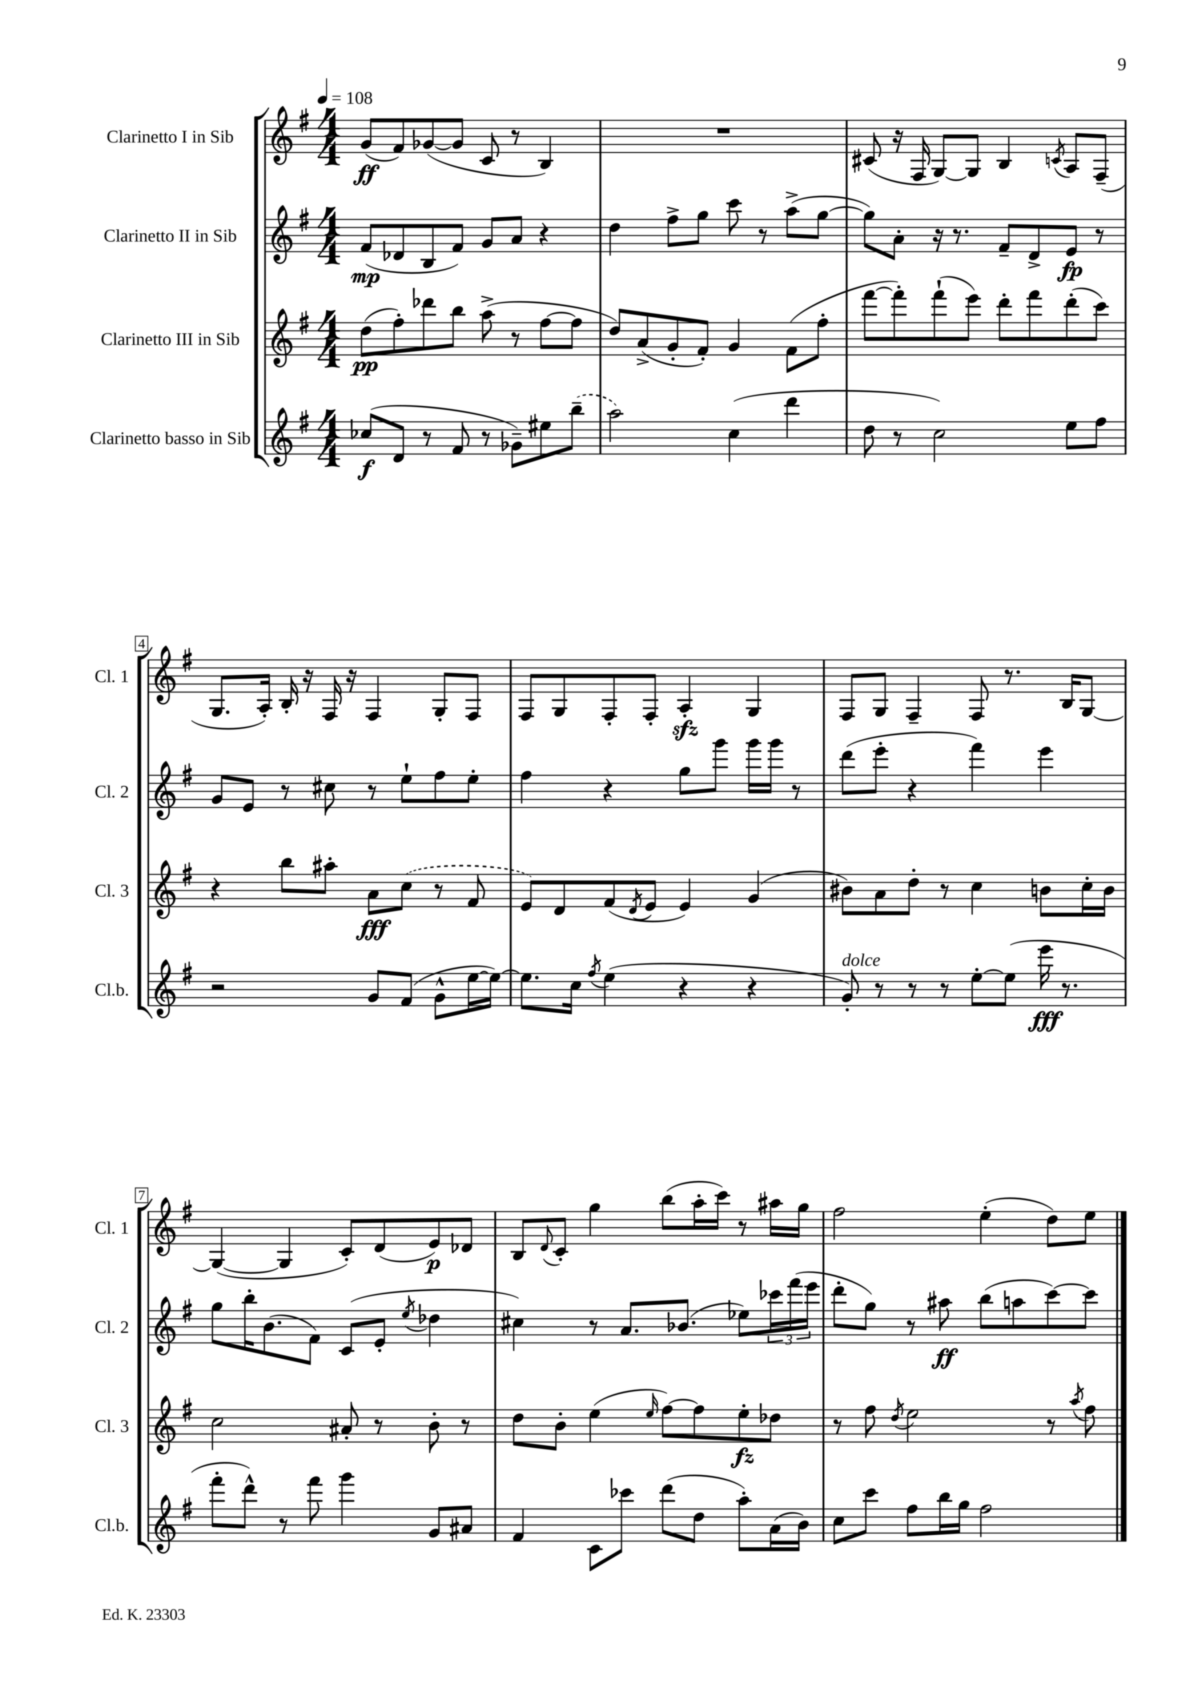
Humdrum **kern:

**kern	**dynam	**kern	**dynam	**kern	**dynam	**kern	**dynam
*part4	*part4	*part3	*part3	*part2	*part2	*part1	*part1
*staff4	*staff4	*staff3	*staff3	*staff2	*staff2	*staff1	*staff1
*I"Clarinetto basso in Sib	*	*I"Clarinetto III in Sib	*	*I"Clarinetto II in Sib	*	*I"Clarinetto I in Sib	*
*I'Cl.b.	*	*I'Cl. 3	*	*I'Cl. 2	*	*I'Cl. 1	*
*clefG2	*	*clefG2	*	*clefG2	*	*clefG2	*
*k[f#]	*	*k[f#]	*	*k[f#]	*	*k[f#]	*
*M4/4	*	*M4/4	*	*M4/4	*	*M4/4	*
*MM108	*	*MM108	*	*MM108	*	*MM108	*
=1	=1	=1	=1	=1	=1	=1	=1
(8cc-X/L	f	(8dd\L	pp	(8f#/L	mp	(8g/L	ff
8d/J	.	8ff#'\)	.	8d-X/	.	8f#/)	.
8r	.	8ddd-X\	.	8B/	.	([8g-X/	.
8f#/	.	8bb\J	.	8f#/J)	.	8g-/J]	.
8r	.	(8aa^\	.	8g/L	.	8c/	.
8g-X~\L)	.	8r	.	8a/J	.	8r	.
8ee#X\	.	[8ff#\L	.	4r	.	4B/)	.
(8bb~\J	.	8ff#\J]	.	.	.	.	.
=2	=2	=2	=2	=2	=2	=2	=2
2aa\)	.	8dd/L)	.	4dd\	.	1r	.
.	.	(8a^/	.	.	.	.	.
.	.	8g'/	.	8ff#^\L	.	.	.
.	.	8f#'/J)	.	8gg\J	.	.	.
(4cc\	.	4g/	.	8ccc\	.	.	.
.	.	.	.	8r	.	.	.
4ddd\	.	(8f#\L	.	(8aa^\L	.	.	.
.	.	8ff#'\J	.	[8gg\J	.	.	.
=3	=3	=3	=3	=3	=3	=3	=3
8dd\	.	[8fff#\L	.	8gg\L])	.	(8c#X/	.
8r	.	8fff#'\])	.	8a'\J	.	16r	.
.	.	.	.	.	.	16F#/	.
2cc\)	.	(8fff#`\	.	16r	.	[8G/L)	.
.	.	.	.	8.r	.	.	.
.	.	8eee\J)	.	.	.	8G/J]	.
.	.	8ddd'\L	.	8f#~/L	.	4B/	.
.	.	8fff#\	.	8d^/	.	.	.
.	.	.	.	.	.	8qcn/	.
8ee\L	.	(8ddd'\	.	8e/J	fp	8A/L	.
8ff#\J	.	8ccc\J)	.	8r	.	(8F#~/J	.
!!LO:LB:g=z
=4	=4	=4	=4	=4	=4	=4	=4
2r	.	4r	.	8g/L	.	8.G/L	.
.	.	.	.	8e/J	.	.	.
.	.	.	.	.	.	16A'/Jk)	.
.	.	8bb\L	.	8r	.	16B'/	.
.	.	.	.	.	.	16r	.
.	.	8aa#X'\J	.	8cc#X\	.	16F#/	.
.	.	.	.	.	.	16r	.
8g/L	.	8a\L	fff	8r	.	4F#/	.
(8f#/J	.	(8cc\J	.	8ee`\L	.	.	.
8g^^\L	.	8r	.	8ff#\	.	8G'/L	.
[16ee\L	.	8f#/	.	8ee'\J	.	8F#/J	.
16ee\JJ_)	.	.	.	.	.	.	.
=5	=5	=5	=5	=5	=5	=5	=5
8.ee\L]	.	8e/L)	.	4ff#\	.	8F#/L	.
.	.	8d/	.	.	.	8G/	.
16cc\Jk	.	.	.	.	.	.	.
8qff#/	.	.	.	.	.	.	.
(4ee\	.	(8f#/	.	4r	.	8F#'/	.
.	.	8qd/	.	.	.	.	.
.	.	8e/J	.	.	.	8F#'/J	.
4r	.	4e/)	.	8gg\L	.	4Azz'/	.
.	.	.	.	8ggg\J	.	.	.
4r	.	(4g/	.	16ggg\LL	.	4G/	.
.	.	.	.	16ggg\JJ	.	.	.
.	.	.	.	8r	.	.	.
=6	=6	=6	=6	=6	=6	=6	=6
!LO:TX:a:i:t=dolce	!	!	!	!	!	!	!
8g'/)	.	8b#X\L)	.	(8ddd\L	.	8F#/L	.
8r	.	8a\	.	8eee'\J	.	8G/J	.
8r	.	8dd'\J	.	4r	.	4F#~/	.
8r	.	8r	.	.	.	.	.
[8ee'\L	.	4cc\	.	4fff#\)	.	8F#/	.
(8ee\J]	.	.	.	.	.	8.r	.
16eee\	fff	8bn\L	.	4eee\	.	.	.
8.r	.	.	.	.	.	16B/KL	.
.	.	16cc'\L	.	.	.	[8G/J	.
.	.	16b\JJ	.	.	.	.	.
!!LO:LB:g=z
=7	=7	=7	=7	=7	=7	=7	=7
8fff#'\L	.	2cc\	.	8gg\L	.	(4G/_	.
8ddd^^\J)	.	.	.	16bb'\K	.	.	.
.	.	.	.	(8.b\	.	.	.
8r	.	.	.	.	.	4G/]	.
8fff#\	.	.	.	8f#\J)	.	.	.
4ggg\	.	8a#X'/	.	(8c/L	.	8c'/L)	.
.	.	8r	.	8e'/J	.	(8d/	.
.	.	.	.	8qee/	.	.	.
8g/L	.	8b'\	.	4dd-X\	.	8e/)	p
8a#X/J	.	8r	.	.	.	8d-X/J	.
=8	=8	=8	=8	=8	=8	=8	=8
4f#/	.	8dd\L	.	4cc#X\)	.	8B/L	.
.	.	.	.	.	.	8qqd/	.
.	.	8b'\J	.	.	.	8c'/J	.
8c\L	.	(4ee\	.	8r	.	4gg\	.
8ccc-X\J	.	.	.	8.a/L	.	.	.
.	.	16qqee/	.	.	.	.	.
(8ddd\L	.	[8ff#\L)	.	.	.	(8bb\L	.
.	.	.	.	(8.b-X/J	.	.	.
8dd\J	.	8ff#\]	.	.	.	16aa'\L	.
.	.	.	.	.	.	16ccc\JJ)	.
8aa'\L)	.	8ee'\	fz	8ee-X\L)	.	8r	.
(16a\L	.	8dd-X\J	.	24ccc-X\L	.	16aa#X\LL	.
.	.	.	.	(24fff#\	.	.	.
16b\JJ)	.	.	.	.	.	16gg\JJ	.
.	.	.	.	24eee\JJ	.	.	.
=9	=9	=9	=9	=9	=9	=9	=9
8cc\L	.	8r	.	8ddd'\L	.	2ff#\	.
8ccc\J	.	8ff#\	.	8gg\J)	.	.	.
.	.	8qdd/	.	.	.	.	.
8ff#\L	.	2ee\	.	8r	.	.	.
16bb\L	.	.	.	8aa#X\	ff	.	.
16gg\JJ	.	.	.	.	.	.	.
2ff#\	.	.	.	(8bb\L	.	(4ee'\	.
.	.	.	.	8aan\	.	.	.
.	.	8r	.	[8ccc\)	.	8dd\L)	.
.	.	8qaa/	.	.	.	.	.
.	.	8ff#\	.	8ccc\J]	.	8ee\J	.
==	==	==	==	==	==	==	==
*-	*-	*-	*-	*-	*-	*-	*-
